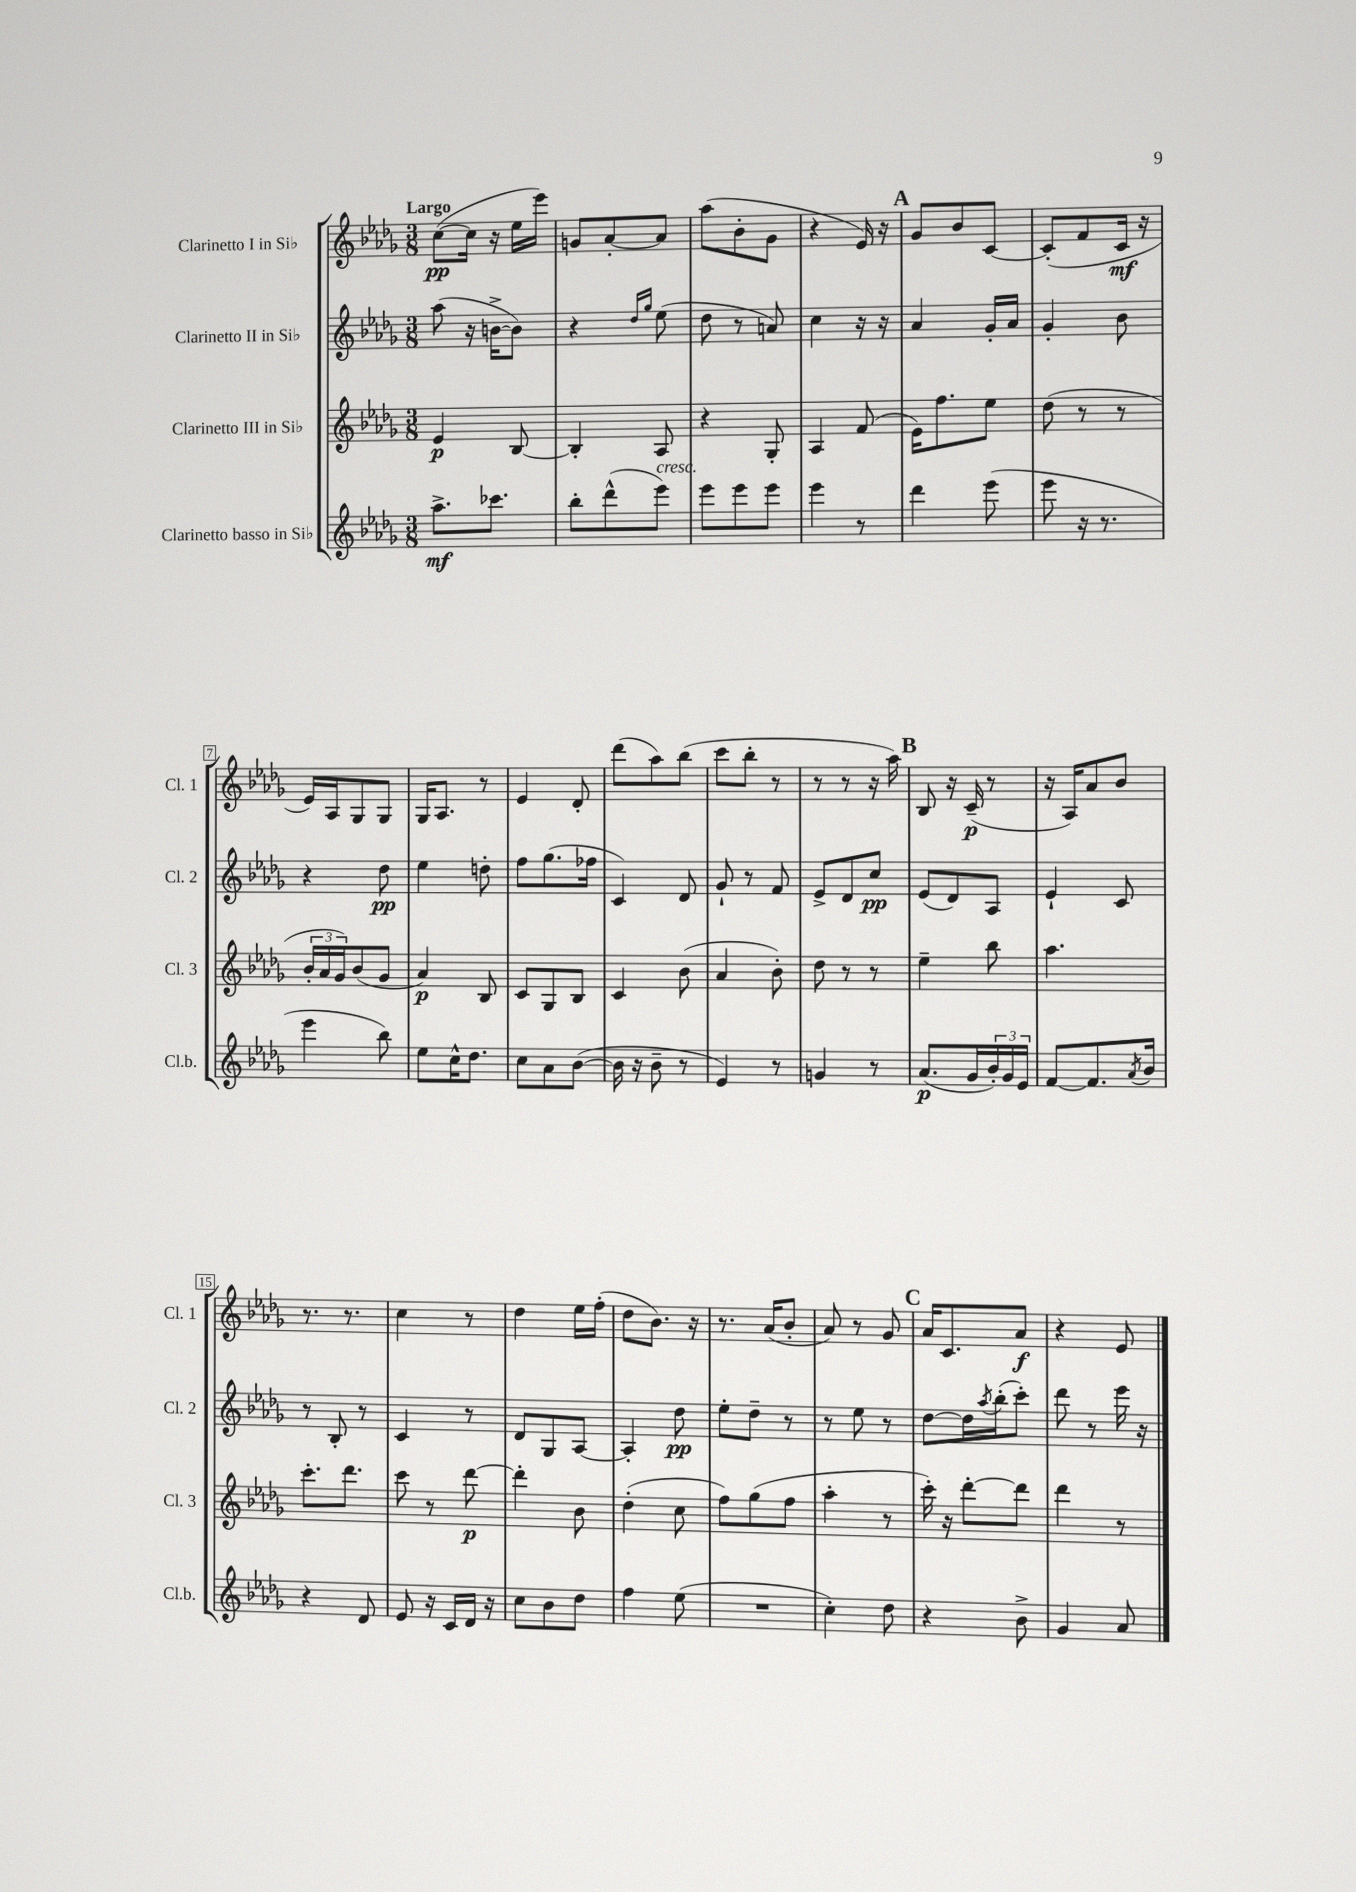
<<
\new StaffGroup <<
\new Staff = "s0" \with { instrumentName = "Clarinetto I in Sib" shortInstrumentName = "Cl. 1" } {
    \clef treble \key des \major \numericTimeSignature \time 3/8 \tempo "Largo"
    c''8~\pp( c''16 r16 ees''16 ees'''16) |
    g'8 aes'8~-. aes'8 |
    aes''8( bes'8-. ges'8 |
    r4 ees'16) r16 |
    \mark \markup { \bold "A" } ges'8 bes'8 c'8~ |
    c'8-.( f'8 c'16\mf r16 |
    ees'16) aes16 ges8 ges8 |
    ges16 aes8. r8 |
    ees'4 des'8-. |
    des'''8( aes''8) bes''8( |
    c'''8 bes''8-. r8 |
    r8 r8 r16 aes''16) |
    \mark \markup { \bold "B" } bes8 r16 c'16--\p( r8 |
    r16 aes16) aes'8 bes'8 |
    r8. r8. |
    c''4 r8 |
    des''4 ees''16 f''16-.( |
    des''8 bes'8.) r16 |
    r8. aes'16( bes'8-. |
    aes'8) r8 ges'8 |
    \mark \markup { \bold "C" } aes'16 c'8. aes'8\f |
    r4 ees'8 \bar "|." |
}
\new Staff = "s1" \with { instrumentName = "Clarinetto II in Sib" shortInstrumentName = "Cl. 2" } {
    \clef treble \key des \major \numericTimeSignature \time 3/8
    aes''8( r16 b'16~-> b'8) |
    r4 \grace { des''16 ges''16 } ees''8( |
    des''8 r8 a'8) |
    c''4 r16 r16 |
    \mark \markup { \bold "A" } aes'4 ges'16-. aes'16 |
    ges'4-. bes'8 |
    r4 des''8\pp |
    ees''4 d''8-. |
    f''8 ges''8.( fes''16 |
    c'4) des'8 |
    ges'8-! r8 f'8 |
    ees'8-> des'8 c''8\pp |
    \mark \markup { \bold "B" } ees'8( des'8) aes8 |
    ees'4-! c'8 |
    r8 bes8-. r8 |
    c'4 r8 |
    des'8 ges8 aes8~ |
    aes4-. des''8\pp |
    ees''8-. des''8-- r8 |
    r8 ees''8 r8 |
    \mark \markup { \bold "C" } des''8~ des''16 \acciaccatura { aes''8 } bes''16-.( c'''8-.) |
    des'''8 r8 ees'''16 r16 \bar "|." |
}
\new Staff = "s2" \with { instrumentName = "Clarinetto III in Sib" shortInstrumentName = "Cl. 3" } {
    \clef treble \key des \major \numericTimeSignature \time 3/8
    ees'4\p bes8~ |
    bes4-. aes8 |
    r4 ges8-. |
    aes4 f'8( |
    \mark \markup { \bold "A" } ees'16) f''8. ees''8 |
    des''8( r8 r8 |
    \tuplet 3/2 { bes'16-. aes'16 ges'16) } bes'8( ges'8 |
    aes'4\p) bes8 |
    c'8 ges8 bes8 |
    c'4 bes'8( |
    aes'4 bes'8-.) |
    des''8 r8 r8 |
    \mark \markup { \bold "B" } ees''4-- bes''8 |
    aes''4. |
    c'''8.-. des'''8. |
    c'''8 r8 des'''8~\p |
    des'''4-. bes'8 |
    des''4-.( c''8 |
    f''8) ges''8( f''8 |
    aes''4-. r8 |
    \mark \markup { \bold "C" } c'''16-.) r16 des'''8~-. des'''8 |
    des'''4 r8 \bar "|." |
}
\new Staff = "s3" \with { instrumentName = "Clarinetto basso in Sib" shortInstrumentName = "Cl.b." } {
    \clef treble \key des \major \numericTimeSignature \time 3/8
    aes''8.->\mf ces'''8. |
    bes''8-. des'''8-^( ees'''8^\markup { \italic "cresc." }) |
    ees'''8 ees'''8 ees'''8 |
    ees'''4 r8 |
    \mark \markup { \bold "A" } des'''4 ees'''8( |
    ees'''8 r16 r8. |
    ees'''4 bes''8) |
    ees''8 c''16-^ des''8. |
    c''8 aes'8 bes'8~( |
    bes'16 r16 bes'8-- r8 |
    ees'4) r8 |
    g'4 r8 |
    \mark \markup { \bold "B" } aes'8.\p( ges'16 \tuplet 3/2 { bes'16-.) ges'16 ees'16 } |
    f'8~ f'8. \acciaccatura { aes'8 } bes'16 |
    r4 des'8 |
    ees'8 r16 c'16 des'16 r16 |
    c''8 bes'8 des''8 |
    f''4 ees''8( |
    R4. |
    c''4-.) des''8 |
    \mark \markup { \bold "C" } r4 bes'8-> |
    ges'4 aes'8 \bar "|." |
}
>>
>>
\layout { \context { \Score \override BarNumber.stencil = #(make-stencil-boxer 0.1 0.3 ly:text-interface::print) } }
